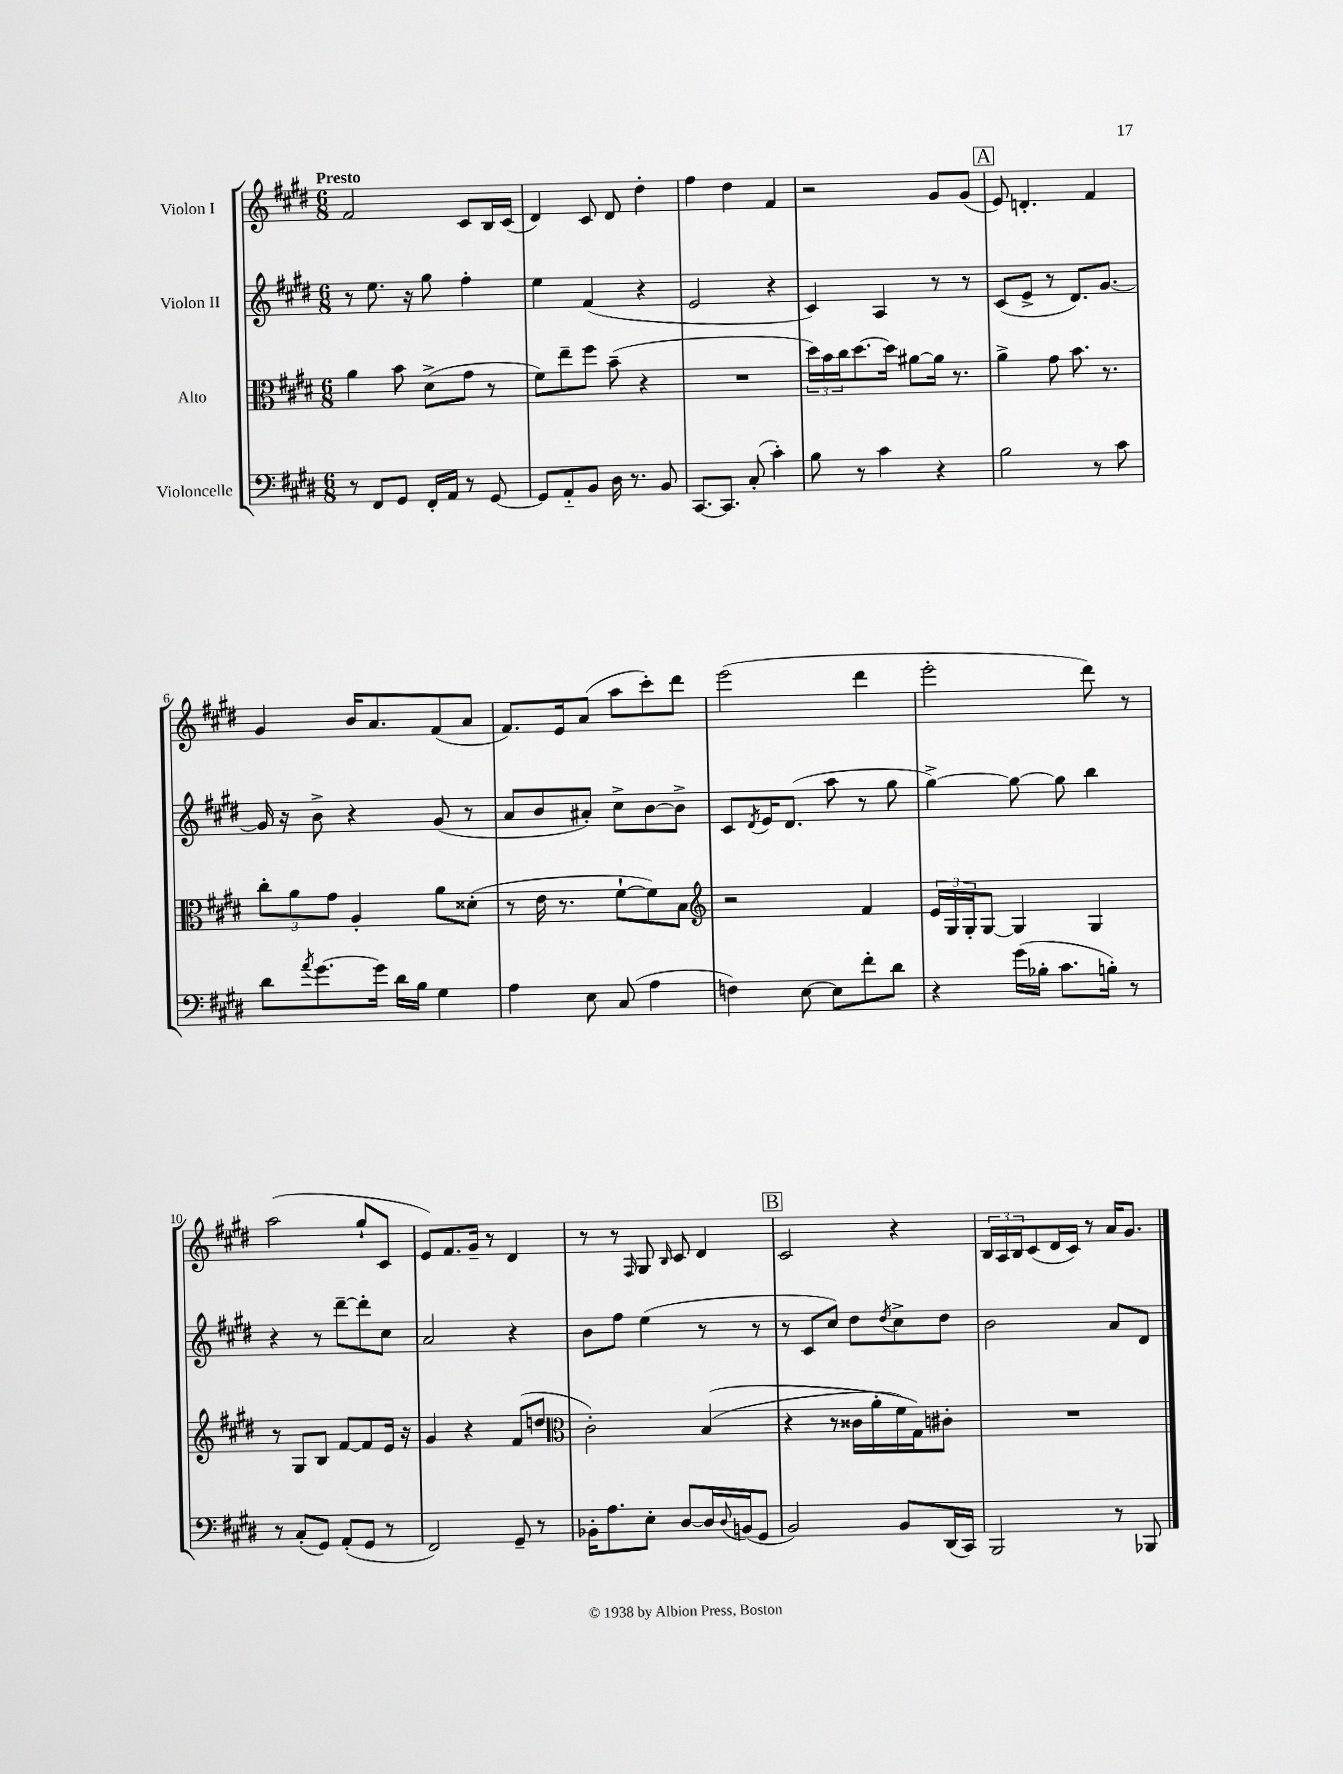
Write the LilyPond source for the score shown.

<<
\new StaffGroup <<
\new Staff = "s0" \with { instrumentName = "Violon I" } {
    \clef treble \key e \major \numericTimeSignature \time 6/8 \tempo "Presto"
    fis'2 cis'8 b16 cis'16( |
    dis'4) cis'8 dis'8 dis''4-. |
    fis''4 dis''4 fis'4 |
    r2 gis'8 gis'8( |
    \mark \markup { \box "A" } e'8) d'4.-. fis'4 |
    gis'4 b'16 a'8. fis'8( a'8 |
    fis'8.) e'16 a'8( a''8 cis'''8-.) dis'''8 |
    e'''2( dis'''4 |
    e'''2-. dis'''8) r8 |
    a''2( gis''8-! cis'8 |
    e'8) fis'8. gis'16-- r8 dis'4 |
    r8 r8 \grace { fis16 } gis8 \grace { b16 } cis'8 dis'4 |
    \mark \markup { \box "B" } cis'2 r4 |
    \tuplet 3/2 { b16 a16 b16 } cis'8( dis'16 cis'16) r8 a'16 gis'8. \bar "|." |
}
\new Staff = "s1" \with { instrumentName = "Violon II" } {
    \clef treble \key e \major \numericTimeSignature \time 6/8
    r8 e''8. r16 gis''8 fis''4-. |
    e''4 fis'4( r4 |
    e'2 r4 |
    cis'4) a4 r8 r8 |
    \mark \markup { \box "A" } cis'8( e'8-> r8 dis'8.) gis'8.~ |
    gis'16 r16 b'8-> r4 gis'8( r8 |
    a'8 b'8 ais'8-.) cis''8-> b'8~ b'8-> |
    cis'8 \acciaccatura { dis'8 } e'16 dis'8.( a''8 r8 gis''8 |
    gis''4~->) gis''8~ gis''8 b''4 |
    r4 r8 dis'''8~-- dis'''8-. cis''8 |
    a'2 r4 |
    b'8 fis''8 e''4( r8 r8 |
    \mark \markup { \box "B" } r8 cis'8 cis''8) dis''8 \acciaccatura { dis''8 } cis''8-> dis''8 |
    b'2 a'8 dis'8 \bar "|." |
}
\new Staff = "s2" \with { instrumentName = "Alto" } {
    \clef alto \key e \major \numericTimeSignature \time 6/8
    a'4 b'8 dis'8->( gis'8 r8 |
    fis'8) e''8-- fis''8 b'8--( r4 |
    R2. |
    \tuplet 3/2 { dis''16) b'16 cis''16 } dis''8.~ dis''16 ais'8~ ais'16 r8. |
    \mark \markup { \box "A" } a'4-> gis'8 b'8. r8. |
    \tuplet 3/2 { cis''8-. a'8 gis'8 } a4-. a'8 disis'8-.( |
    r8 e'16 r8. fis'8~-! fis'8) b8 |
    \clef treble r2 fis'4 |
    \tuplet 3/2 { e'16 gis16 gis16-. } gis8~ gis4 gis4 |
    r8 gis8 b8 fis'8~ fis'8 e'16 r16 |
    gis'4 r4 fis'8( d''8 |
    \clef alto cis'2-.) b4(\( |
    \mark \markup { \box "B" } r4 r8 cisis'16 a'16-. fis'16) gis16\) cis'8-. |
    R2. \bar "|." |
}
\new Staff = "s3" \with { instrumentName = "Violoncelle" } {
    \clef bass \key e \major \numericTimeSignature \time 6/8
    r8 fis,8 gis,8 fis,16-. a,16 r8 gis,8~ |
    gis,8 a,8-_ b,8 dis16 r8. b,8 |
    cis,8.~ cis,8. cis8-.( cis'4-.) |
    b8 r8 cis'4 r4 |
    \mark \markup { \box "A" } b2 r8 cis'8 |
    dis'8 \acciaccatura { a'8 } gis'8.~ gis'16 dis'16 b16 gis4 |
    a4 e8 cis8( a4 |
    f4) e8~ e8 fis'8-. dis'8 |
    r4 gis'16( bes16-. cis'8. b16-.) r8 |
    r8 cis8-.( gis,8) a,8-.( gis,8 r8 |
    fis,2) gis,8-- r8 |
    bes,16-. a8. e8-. dis8~ dis16 \appoggiatura { dis8 } b,16( gis,8 |
    \mark \markup { \box "B" } b,2) b,8 dis,16( cis,16) |
    b,,2 r8 bes,,8 \bar "|." |
}
>>
>>
